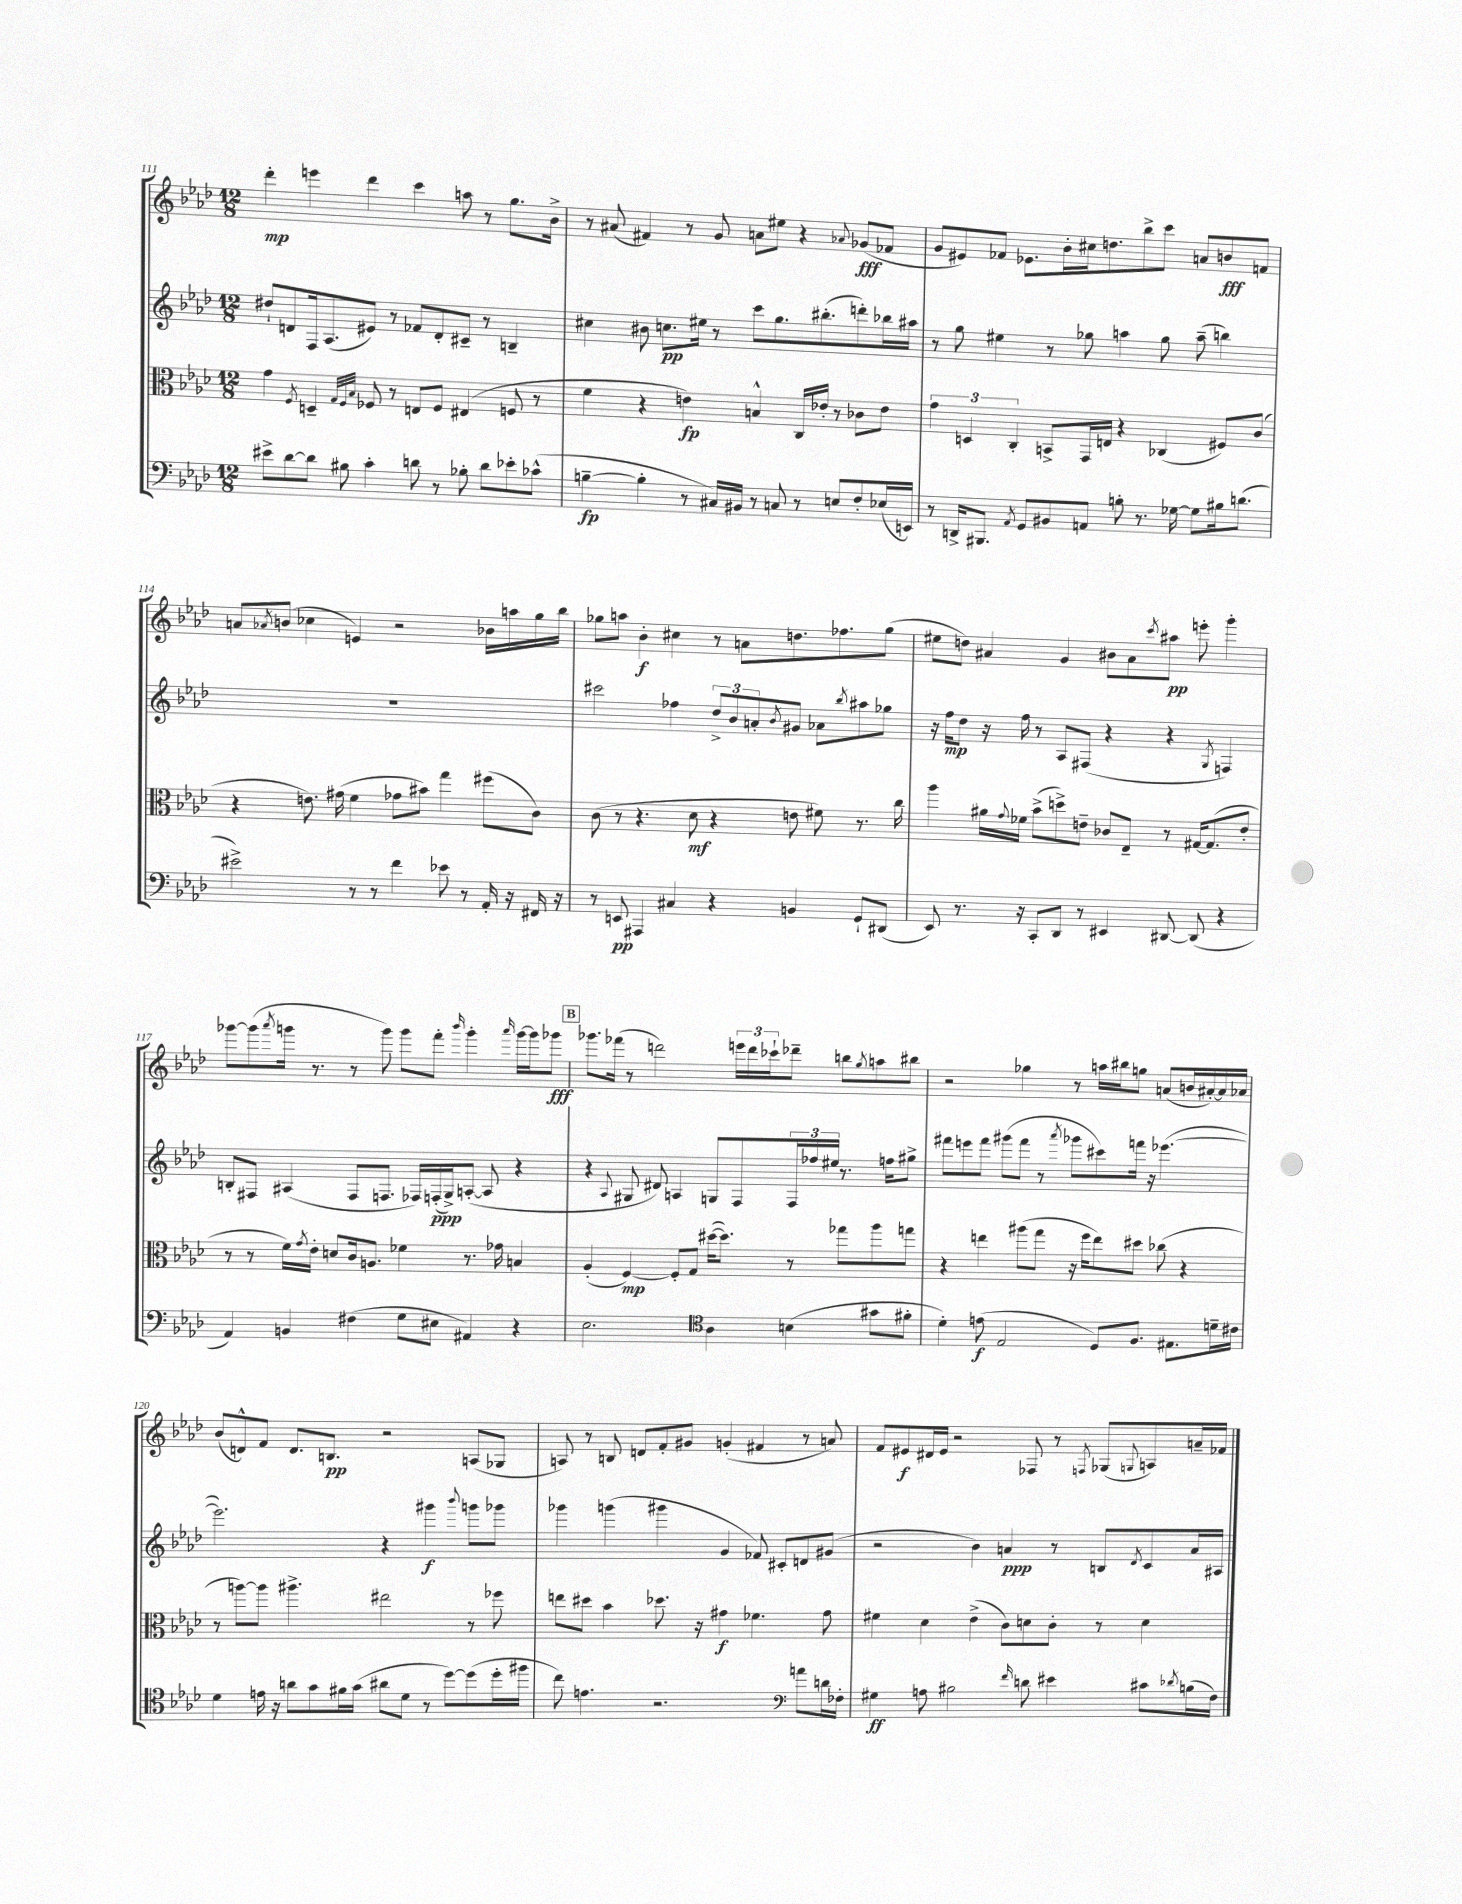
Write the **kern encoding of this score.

**kern	**dynam	**kern	**dynam	**kern	**dynam	**kern	**dynam
*part4	*part4	*part3	*part3	*part2	*part2	*part1	*part1
*staff4	*staff4	*staff3	*staff3	*staff2	*staff2	*staff1	*staff1
*clefF4	*	*clefC3	*	*clefG2	*	*clefG2	*
*k[b-e-a-d-]	*	*k[b-e-a-d-]	*	*k[b-e-a-d-]	*	*k[b-e-a-d-]	*
*M12/8	*	*M12/8	*	*M12/8	*	*M12/8	*
=111	=111	=111	=111	=111	=111	=111	=111
8e#X^\L	.	4g\	.	8dd#X`/L	.	4ddd-'\	mp
[8d-\	.	.	.	8dn/	.	.	.
.	.	8qF/	.	.	.	.	.
8d-\J]	.	4Dn~/	.	16F/k	.	4eeen\	.
.	.	.	.	(8.A-/	.	.	.
8B#X\	.	.	.	.	.	.	.
.	.	32qqG/LLL	.	.	.	.	.
.	.	32qqF/	.	.	.	.	.
.	.	32qqB-/JJJ	.	.	.	.	.
4c'\	.	8F-X/	.	8e#X/J)	.	4ddd-\	.
.	.	8r	.	8r	.	.	.
8dn\	.	8En/L	.	8f-X/L	.	4ccc\	.
8r	.	8F-/J	.	8d'/	.	.	.
8B-X'\	.	(4E#X/	.	8c#X~/J	.	8aan\	.
8d\L	.	.	.	8r	.	8r	.
8e-X'\	.	8Fn/	.	4Bn~/	.	8.gg\L	.
(8c-X^^\J	.	8r	.	.	.	.	.
.	.	.	.	.	.	16b-^\Jk	.
=112	=112	=112	=112	=112	=112	=112	=112
[4Bn~\	fp	4f\	.	4cc#X\	.	8r	.
.	.	.	.	.	.	(8a#X/	.
4B'\]	.	4r	.	8b#X\	.	4f#X/)	.
.	.	.	.	8.ccn\L	pp	.	.
8r	.	4en\)	fp	.	.	8r	.
.	.	.	.	16ee#X\Jk	.	.	.
16C#X/LL)	.	.	.	8r	.	8g/	.
16BB#X/JJ	.	.	.	.	.	.	.
8r	.	4Bn^^/	.	8ccc\L	.	8an\L	.
8Cn/	.	.	.	8.gg\	.	8ee#X\J	.
8r	.	16C/LL	.	.	.	4r	.
.	.	16e-X'/JJ	.	(8.bb#X'\	.	.	.
8En/L	.	8r	.	.	.	.	.
.	.	.	.	.	.	8qqa-X/	.
8F'/	.	8c-X\L	.	8dddn'\)	.	(8g-X/L	fff
(16E-X/L	.	8e-\J	.	16bb-X\L	.	8f-X/J	.
16EEn/JJ)	.	.	.	16aa#X\JJ	.	.	.
=113	=113	=113	=113	=113	=113	=113	=113
8r	.	6g\	.	8r	.	8g/L	.
16DDn^/KL	.	.	.	8gg\	.	8e#X/)	.
.	.	6Dn/	.	.	.	.	.
8.BBB#X/J	.	.	.	.	.	.	.
.	.	.	.	4ee#X\	.	8f-X/J	.
.	.	6C'/	.	.	.	.	.
8qAA-/	.	.	.	.	.	.	.
8GG/L	.	.	.	.	.	8.e-X\L	.
8BB#X/	.	8BBn^/L	.	8r	.	.	.
.	.	.	.	.	.	16b-'\L	.
8AAn/J	.	16GG/L	.	8gg-X\	.	16cc#X\J	.
.	.	16En/JJ	.	.	.	8.ddn\	.
8Bn'\	.	4r	.	4aan\	.	.	.
8.r	.	.	.	.	.	8bb-^\	.
.	.	(4C-X/	.	8gg-\	.	8ccc\J	.
[16G-X\	.	.	.	.	.	.	.
8G-\L]	.	.	.	(8aa~\	.	8an/L	.
16B#X\k	.	8F#X/L)	.	4bbn\)	.	8bn/	fff
(8.dn\J	.	.	.	.	.	.	.
.	.	(8c/J	.	.	.	8fn/J	.
!!LO:LB:g=z
=114	=114	=114	=114	=114	=114	=114	=114
2e#X^\)	.	4r	.	1.r	.	8an/L	.
.	.	.	.	.	.	8qa-X/	.
.	.	.	.	.	.	(8bn/J	.
.	.	8.en\)	.	.	.	4cc-X\	.
.	.	(16g#X\	.	.	.	.	.
8r	.	4f\	.	.	.	4en/)	.
8r	.	.	.	.	.	.	.
4f\	.	8g-X\L	.	.	.	2r	.
.	.	8b#X\J)	.	.	.	.	.
8e-X\	.	4gg\	.	.	.	.	.
8r	.	.	.	.	.	.	.
16AA-'/	.	(8ff#X\L	.	.	.	16b-X\LL	.
16r	.	.	.	.	.	16aan\	.
16FF#X/	.	8c\J)	.	.	.	16gg\	.
16r	.	.	.	.	.	16bb-\JJ	.
=115	=115	=115	=115	=115	=115	=115	=115
8r	.	(8c\	.	2ccc#X\	.	8gg-X\L	.
8EEn/	pp	8r	.	.	.	8aan\J	.
4AAA#X/	.	4.r	.	.	.	4b-'\	f
4C#X/	.	.	.	4ff-X\	.	4cc#X\	.
.	.	8d-\	mf	.	.	.	.
4r	.	4r	.	12dd-^/L	.	8r	.
.	.	.	.	12b-/	.	.	.
.	.	.	.	.	.	8an\L	.
.	.	.	.	12an'/	.	.	.
.	.	.	.	8qb-/	.	.	.
4BBn/	.	8en\	.	8g#X/J	.	8.ddn\	.
.	.	8f#X\)	.	8a-X\L	.	.	.
.	.	.	.	.	.	8.ff-X\	.
.	.	.	.	8qbb-/	.	.	.
8GG`/L	.	8.r	.	8aa#X\	.	.	.
(8DD#X/J	.	.	.	8gg-X\J	.	(8gg-\J	.
.	.	16cc\	.	.	.	.	.
=116	=116	=116	=116	=116	=116	=116	=116
8EE-/)	.	4aa-\	.	16r	.	8ee#X\L	.
.	.	.	.	16ff\KL	mp	.	.
8.r	.	.	.	8dd-\J	.	8ddn\J)	.
.	.	16a#X\LL	.	16r	.	4a#X/	.
.	.	8qqg/	.	.	.	.	.
16r	.	16f-X\JJ	.	16ff\	.	.	.
8CC'/L	.	(8b-^\L	.	8r	.	.	.
8DD-/J	.	8ddn^\)	.	8A-/L	.	4g/	.
8r	.	8en~\J	.	(8F#X/J	.	.	.
4EE#X/	.	8c-X/L	.	4r	.	8b#X\L	.
.	.	8E-~/J	.	.	.	8a#\	.
.	.	.	.	.	.	8qccc/	.
[8DD#X/	.	8r	.	4r	.	8aa#X\J	pp
(8DD#/]	.	[16G#X/KL	.	.	.	8eeen'\	.
.	.	(8.G#/]	.	.	.	.	.
.	.	.	.	8qG/	.	.	.
4r	.	.	.	4Fn/)	.	4ggg'\	.
.	.	8e'/J	.	.	.	.	.
!!LO:LB:g=z
=117	=117	=117	=117	=117	=117	=117	=117
4AA-/)	.	8r	.	8Bn'/L	.	[8ggg-X\L	.
.	.	8r	.	8F#X/J	.	(8ggg-\]	.
.	.	.	.	.	.	8qaaa-/	.
4BBn/	.	16f\LL)	.	(4A#X/	.	16gggn\Jk	.
.	.	8qg/	.	.	.	.	.
.	.	16e-'\JJ	.	.	.	8.r	.
.	.	8dn/L	.	.	.	.	.
(4F#X\	.	16c/k	.	8F#/L	.	8r	.
.	.	8.An/J	.	.	.	.	.
.	.	.	.	8.Fn/J	.	8ggg\)	.
8G\L	.	4f-X\	.	.	.	8ggg\L	.
.	.	.	.	16F-X/LL)	.	.	.
8E#X\J	.	.	.	(16Fn'/	ppp	8fff'\J	.
.	.	.	.	16G^/J)	.	.	.
.	.	.	.	.	.	16qqbbb-/	.
4AA#X/)	.	8.r	.	([8An'/J	.	4ggg'\	.
.	.	.	.	8A/]	.	.	.
.	.	16g-X\	.	.	.	.	.
.	.	.	.	.	.	16qqaaa-/	.
4r	.	4Bn/	.	4r	.	[16ggg\LL	.
.	.	.	.	.	.	16ggg\J]	.
.	.	.	.	.	.	8ggg-X\J	fff
!!LO:REH:place=s1:t=B
=118	=118	=118	=118	=118	=118	=118	=118
2.E-\	.	(4A-'/	.	4r	.	8.ggg-X\L	.
.	.	.	.	.	.	(16fff-X\Jk	.
.	.	.	.	8qqA-/	.	.	.
.	.	[4F/)	mp	8G#X/	.	8r	.
.	.	.	.	8d#X/)	.	2dddn\)	.
.	.	8F'/L]	.	4An/	.	.	.
.	.	8G/J	.	.	.	.	.
*clefC4	*	*	*	*	*	*	*
4A-\	.	([16dd#X\KL	.	8Gn/L	.	.	.
.	.	8.dd#\J])	.	.	.	.	.
.	.	.	.	8F/	.	24eeen\LL	.
.	.	.	.	.	.	24ddd\	.
.	.	.	.	.	.	24ccc-X`\J	.
(4Bn\	.	8r	.	24F/L	.	8ddd-X~\J	.
.	.	.	.	24ff-X/	.	.	.
.	.	.	.	24ee#X/JJ	.	.	.
.	.	8gg-X\L	.	8.r	.	8bbn\L	.
.	.	.	.	.	.	8qgg/	.
8g#X\L	.	8aa-\	.	.	.	8aan\	.
.	.	.	.	16ffn\KL	.	.	.
8f#X'\J	.	8ggn\J	.	8gg#X^\J	.	8bb#X\J	.
=119	=119	=119	=119	=119	=119	=119	=119
4d-'\)	.	4r	.	8fff#X\L	.	2r	.
.	.	.	.	8eeen\	.	.	.
(8en\	f	4een\	.	8fff#\J	.	.	.
2E-/	.	.	.	(8ggg#X\L	.	.	.
.	.	(8aa#X\L	.	8fff#\J	.	4gg-X\	.
.	.	8gg\J	.	8r	.	.	.
.	.	.	.	8qaaa-/	.	.	.
.	.	16r	.	8ggg-X\L	.	8r	.
.	.	16ff\KL	.	.	.	.	.
8D-/L)	.	8ee\)	.	8ccc#X\)	.	16aan\LL	.
.	.	.	.	.	.	16bb#X\J	.
8.F/J	.	8dd#X\J	.	16fffn\Jk	.	8ggn\J	.
.	.	.	.	16r	.	.	.
.	.	(8cc-X\	.	([4.eee-X\	.	(8an/L	.
8.E#X\L	.	.	.	.	.	.	.
.	.	4r	.	.	.	16bn/L	.
.	.	.	.	.	.	[16a#X'/)	.
16dn~\L	.	.	.	.	.	16a#/]	.
16c#X\JJ	.	.	.	.	.	16a-X/JJ	.
!!LO:LB:g=z
=120	=120	=120	=120	=120	=120	=120	=120
4d-\	.	8r	.	2.eee-\])	.	(8b-/L	.
.	.	[8aan\L)	.	.	.	8dn^^/)	.
16en\	.	8aa\J]	.	.	.	8f/J	.
16r	.	.	.	.	.	.	.
8an\L	.	4.aa#X^\	.	.	.	8.d/L	.
8g\	.	.	.	.	.	.	.
.	.	.	.	.	.	8.Bn/J	pp
16f#X\L	.	.	.	.	.	.	.
(16g\JJ	.	.	.	.	.	.	.
8a#X\L	.	2ee#X\	.	4r	.	2r	.
8d-\J	.	.	.	.	.	.	.
8r	.	.	.	4ggg#X\	f	.	.
[8dd-\L)	.	.	.	.	.	.	.
.	.	.	.	8qqbbb-/	.	.	.
(8dd-\]	.	8r	.	8gggn\L	.	(8An/L	.
16dd-'\L	.	8ff-X\	.	8ggg-X\J	.	8G-X/J	.
16ff#X\JJ	.	.	.	.	.	.	.
=121	=121	=121	=121	=121	=121	=121	=121
8cc\)	.	8een\L	.	4ggg-X\	.	8An/)	.
4.en\	.	8dd#X\J	.	.	.	8r	.
.	.	4b-\	.	(4gggn\	.	8Bn/	.
.	.	.	.	.	.	8dn/L	.
2.r	.	8.dd-X\	.	4ggg#X\	.	8f'/	.
.	.	.	.	.	.	8g#X/J	.
.	.	16r	.	.	.	.	.
.	.	4g#X\	f	4g/	.	(4gn'/	.
.	.	4.f-X\	.	8f-X/)	.	4f#X/	.
.	.	.	.	8c#X'/L	.	.	.
*clefF4	*	*	*	*	*	*	*
8an\L	.	.	.	8dn/	.	8r	.
16dn\L	.	8g#\	.	(8g#X/J	.	8an/)	.
16F-X'\JJ	.	.	.	.	.	.	.
=122	=122	=122	=122	=122	=122	=122	=122
4G#X\	ff	4f#X\	.	2r	.	8f/L	.
.	.	.	.	.	.	8e#X/	f
8An\	.	4d-\	.	.	.	16d#X/L	.
.	.	.	.	.	.	16e#/JJ	.
2B#X\	.	.	.	.	.	2r	.
.	.	(4e-^\	.	4b-\)	.	.	.
.	.	8c\L)	.	4an/	ppp	.	.
16qqf/	.	.	.	.	.	.	.
8dn\	.	8dn\	.	.	.	8F-X/	.
4e#X\	.	8c'\J	.	8r	.	8r	.
.	.	.	.	.	.	8qFn/	.
.	.	8r	.	8Bn/L	.	(8G-X/L	.
.	.	.	.	8qd-/	.	8qqGn/	.
8c#X\L	.	4d\	.	8c/	.	8An/)	.
8qd-X/	.	.	.	.	.	.	.
(16Bn\L	.	.	.	16a/L	.	16an~/L	.
16F\JJ)	.	.	.	16A#X/JJ	.	16f-X/JJ	.
==	==	==	==	==	==	==	==
*-	*-	*-	*-	*-	*-	*-	*-
